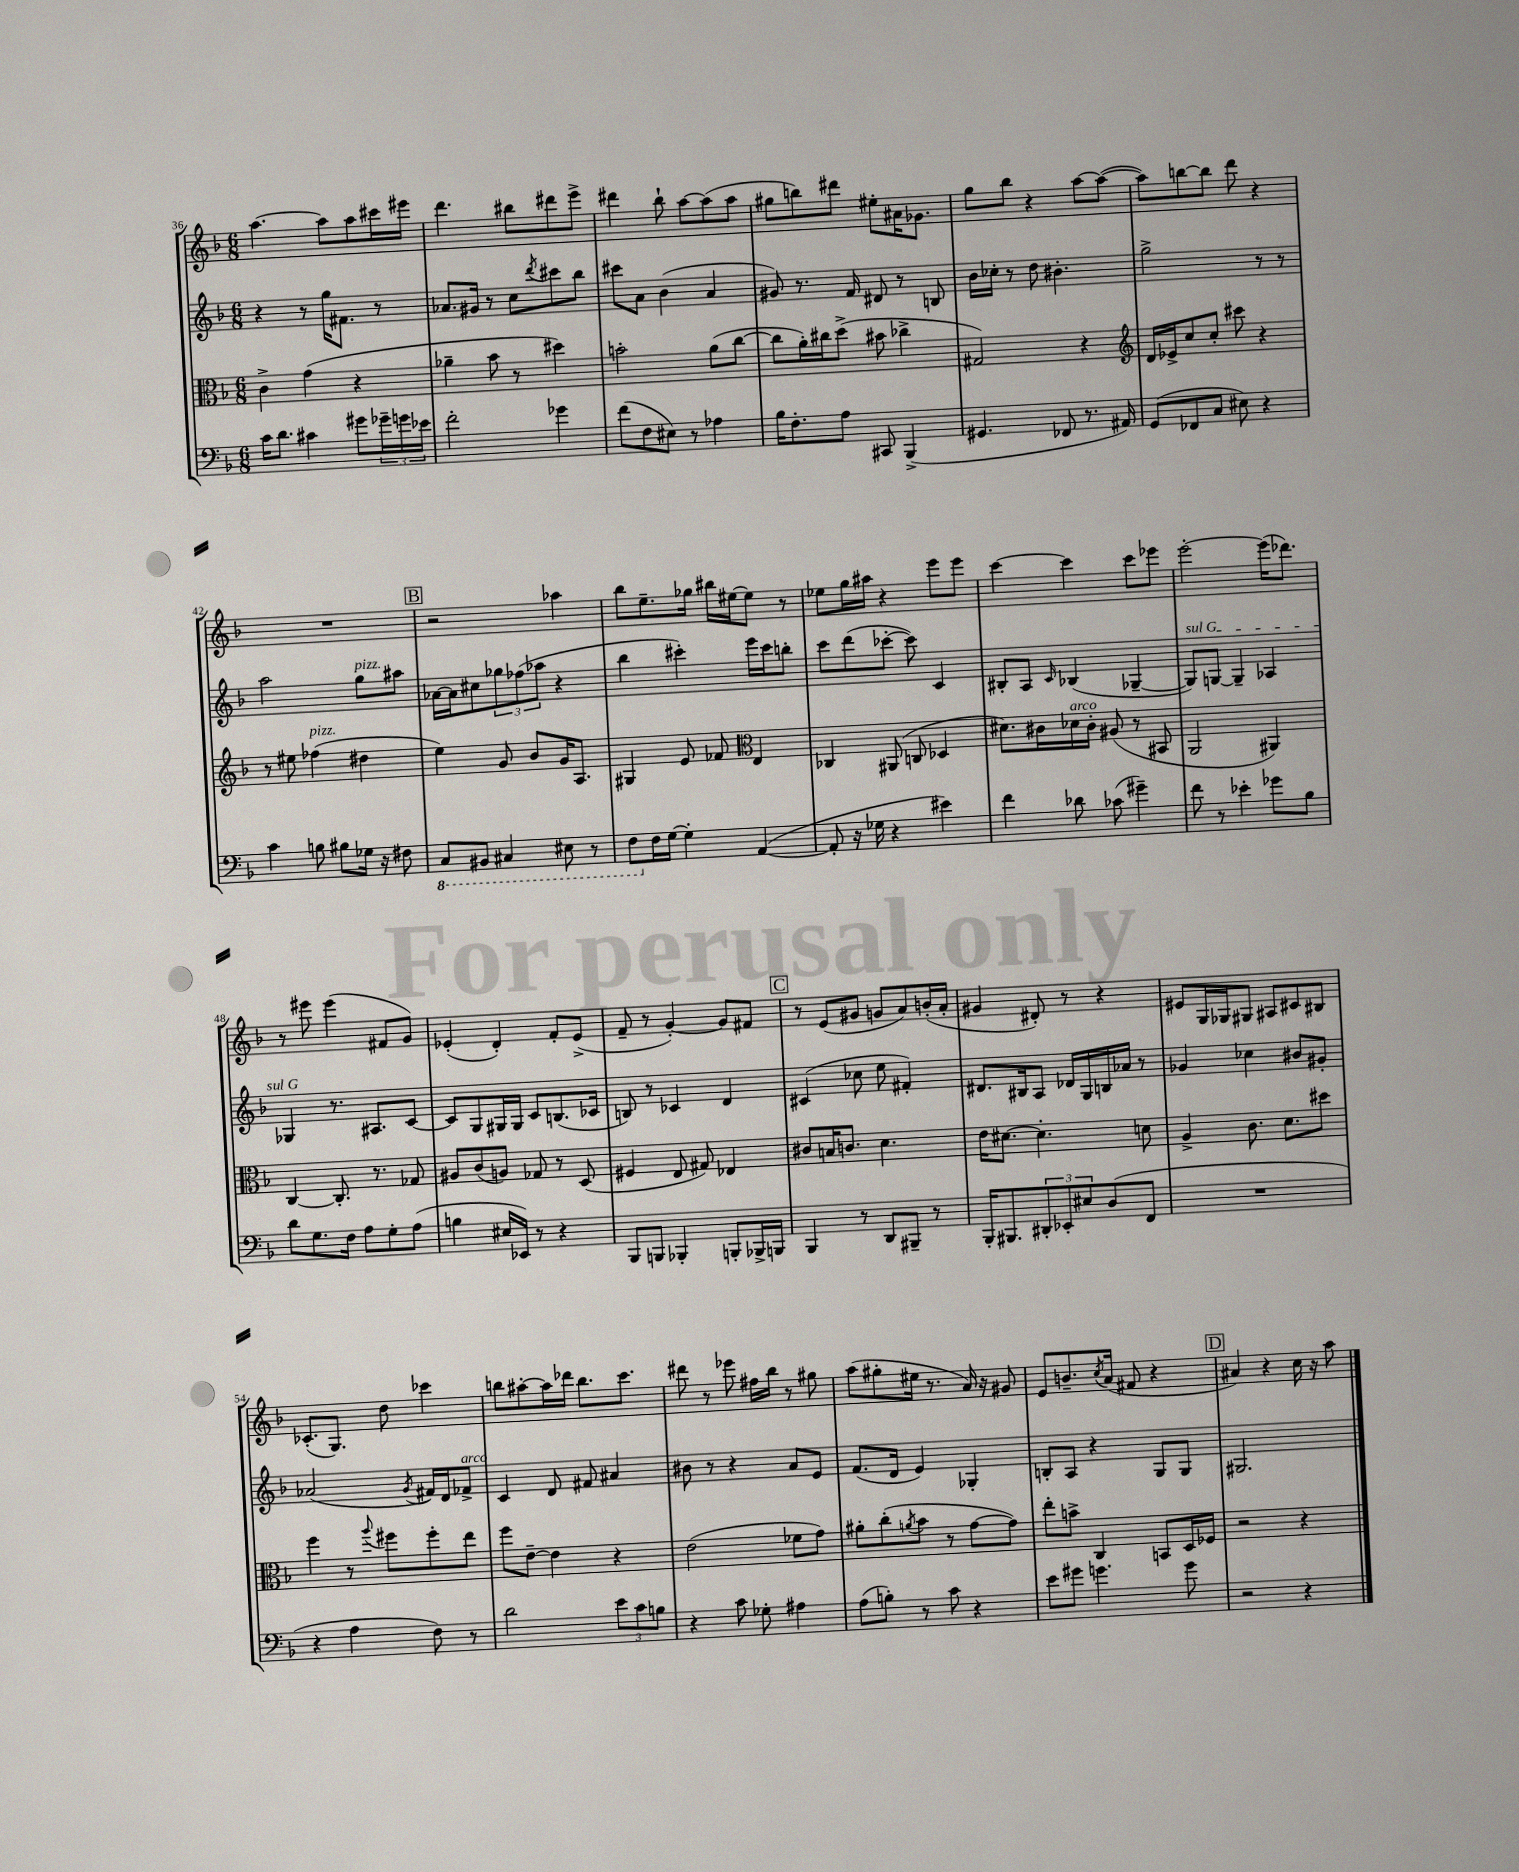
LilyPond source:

<<
\new StaffGroup <<
\new Staff = "s0" {
    \clef treble \key f \major \numericTimeSignature \time 6/8
    a''4.~ a''8 a''8 cis'''16 eis'''16 |
    d'''4. bis''8 dis'''8 e'''8-> |
    dis'''4 bes''8-! a''8~ a''8( a''8 |
    gis''8 b''8) dis'''8 eis''8-. ais'16 ges'8. |
    g''8 bes''8 r4 a''8~ a''8~( |
    a''8) b''8~ b''8 d'''8 r4 |
    R2. |
    \mark \markup { \box "B" } r2 aes''4 |
    bes''8 e''8.-- ges''16 bis''16 eis''16~ eis''8 r8 |
    ees''8 g''16 ais''16 r4 e'''8 e'''8 |
    c'''4~ c'''4 c'''8 ees'''8 |
    e'''2~-. e'''16( des'''8.) |
    r8 eis'''8 eis'''4( fis'8 g'8) |
    ees'4-.( d'4-.) f'8-. ees'8->( |
    f'8-- r8 g'4~-.) g'8 fis'8 |
    \mark \markup { \box "C" } r8 e'8( gis'8 g'8 a'8) b'16-.( a'16-. |
    gis'4 dis'8-.) r8 r4 |
    eis'8 g16 ges16 gis8 ais8 cis'8 bis8 |
    ces'8.-.( g8.) d''8 ces'''4 |
    b''8 ais''8~-. ais''16 des'''16 b''8. c'''8. |
    dis'''8 r8 ees'''8 fis''16 bes''16 r8 gis''8 |
    a''8( gis''8-. eis''16 r8. a'16) r16 gis'8 |
    e'8 b'8.-- \acciaccatura { c''8 } a'16( fis'8 r4 |
    \mark \markup { \box "D" } ais'4) r4 c''16 r16 a''8 \bar "|." |
}
\new Staff = "s1" {
    \clef treble \key f \major \numericTimeSignature \time 6/8
    r4 r8 g''16 fis'8. r8 |
    aes'8. gis'16 r8 c''8 \acciaccatura { d'''8 } cis'''8 bes''8 |
    cis'''8 a'8 bes'4( a'4 |
    gis'8) r8. f'16 dis'8 r8 b8 |
    bes'16 ces''16-. r8 d''8 bis'4.-. |
    g''2-> r8 r8 |
    a''2 g''8^\markup { \italic "pizz." } ais''8 |
    \mark \markup { \box "B" } aes'16~ aes'16 cis''8 \tuplet 3/2 { ges''8 fes''8( aes''8 } r4 |
    bes''4 cis'''4-.) e'''16 cis'''16 b''8-. |
    c'''8 d'''8( ces'''8~-. ces'''8) c'4 |
    bis8-. a8 \grace { c'16 } bes4( ges4~-- |
    \once \override TextSpanner.bound-details.left.text = \markup { \italic "sul G" } ges8\startTextSpan) g8~ g4-- aes4 |
    ges4\stopTextSpan r8. ais8. c'8~ |
    c'8 g8 gis16 gis16 c'8 b8.( ces'16 |
    b8) r8 ces'4 d'4 |
    \mark \markup { \box "C" } cis'4( ces''8 e''8 fis'4-.) |
    dis'8. bis16 a8 des'16 g16 b16 aes'16 r8 |
    ges'4 ces''4 bis'8 gis'8-. |
    aes'2( \acciaccatura { g'8 } fis'16) d'16 fes'8->^\markup { \italic "arco" } |
    c'4 d'8 fis'8 ais'4 |
    bis'8 r8 r4 a'8 e'8 |
    f'8.( d'16 e'4) ges4-. |
    b8-. a8 r4 g8 g8 |
    \mark \markup { \box "D" } gis2. \bar "|." |
}
\new Staff = "s2" {
    \clef alto \key f \major \numericTimeSignature \time 6/8
    c'4-> g'4( r4 |
    aes'4-- bes'8 r8 dis''4) |
    b'2-. a'8( c''8~ |
    c''8 a'16-.) cis''16 d''8->( bis'8 ces''4-> |
    gis2) r4 |
    \clef treble d'16 ees'16-> c''8 c''8-. cis'''8 r4 |
    r8 eis''8 fes''4^\markup { \italic "pizz." }( dis''4 |
    \mark \markup { \box "B" } e''4) g'8 bes'8 g'16 a8. |
    gis4 e'8 fes'8 \clef alto e4 |
    ces4 ais,8( c8 des4 |
    dis'8.) cis'16 des'16^\markup { \italic "arco" } cis'16-. ais8( r8 bis,8 |
    a,2 ais,4) |
    c4~ c8.-. r8. ges8 |
    ais8 c'8( a8) ges8 r8 d8( |
    fis4 e8 gis8) ees4 |
    \mark \markup { \box "C" } cis'8 b16 c'8. d'4. |
    e'16 dis'8.~ dis'4.-. d'8 |
    a4-> c'8. d'8. dis''8 |
    f''4 r8 \appoggiatura { a''8 } fis''8 fis''8-. e''8 |
    f''8 e'8~-- e'4 r4 |
    e'2( fes'8 g'8) |
    ais'8-. c''8-.( \acciaccatura { a'8 } bes'8 r8 g'8~ g'8) |
    e''8-. b'8-> c4 b,8 d16 fes16 |
    \mark \markup { \box "D" } r2 r4 \bar "|." |
}
\new Staff = "s3" {
    \clef bass \key f \major \numericTimeSignature \time 6/8
    c'16 d'8. cis'4 gis'8 \tuplet 3/2 { ges'16-- g'16 ees'16 } |
    f'2-. ges'4 |
    f'8( f8 eis8) r8 aes4 |
    bes16 f8.-. a8 cis,8 bes,,4->( |
    gis,4. fes,8 r8. ais,16) |
    g,8( fes,8 c8 eis8) r4 |
    c'4 b8 bis8 ges16 r16 fis8 |
    \mark \markup { \box "B" } \ottava #-1 c,8 bis,,8 cis,4 eis,8 r8 |
    f,8 \ottava #0 f16 g16~ g4-. a,4~( |
    a,8-. r16 ges16 r4 eis'4) |
    f'4 des'8 ces'8( gis'4--) |
    f'8 r8 ees'4-. ges'8 bes8 |
    d'8 g8. f16 a8 g8-. a8( |
    b4 eis16 ees,16) r8 r4 |
    bes,,8 b,,8 bes,,4-. b,,8-. bes,,16-> b,,16 |
    \mark \markup { \box "C" } bes,,4 r8 d,8 bis,,8-- r8 |
    bes,,16-. bis,,8. \tuplet 3/2 { dis,8-. ees,8-. eis8 } d8( f,8 |
    R2. |
    r4 a4 f8) r8 |
    d'2 \tuplet 3/2 { e'8 c'8 b8 } |
    r4 c'8 ges8-. ais4 |
    a8( b8-.) r8 c'8 r4 |
    e'8 gis'8 g'4. g'8 |
    \mark \markup { \box "D" } r2 r4 \bar "|." |
}
>>
>>
\layout { \context { \Score currentBarNumber = #36 } }
